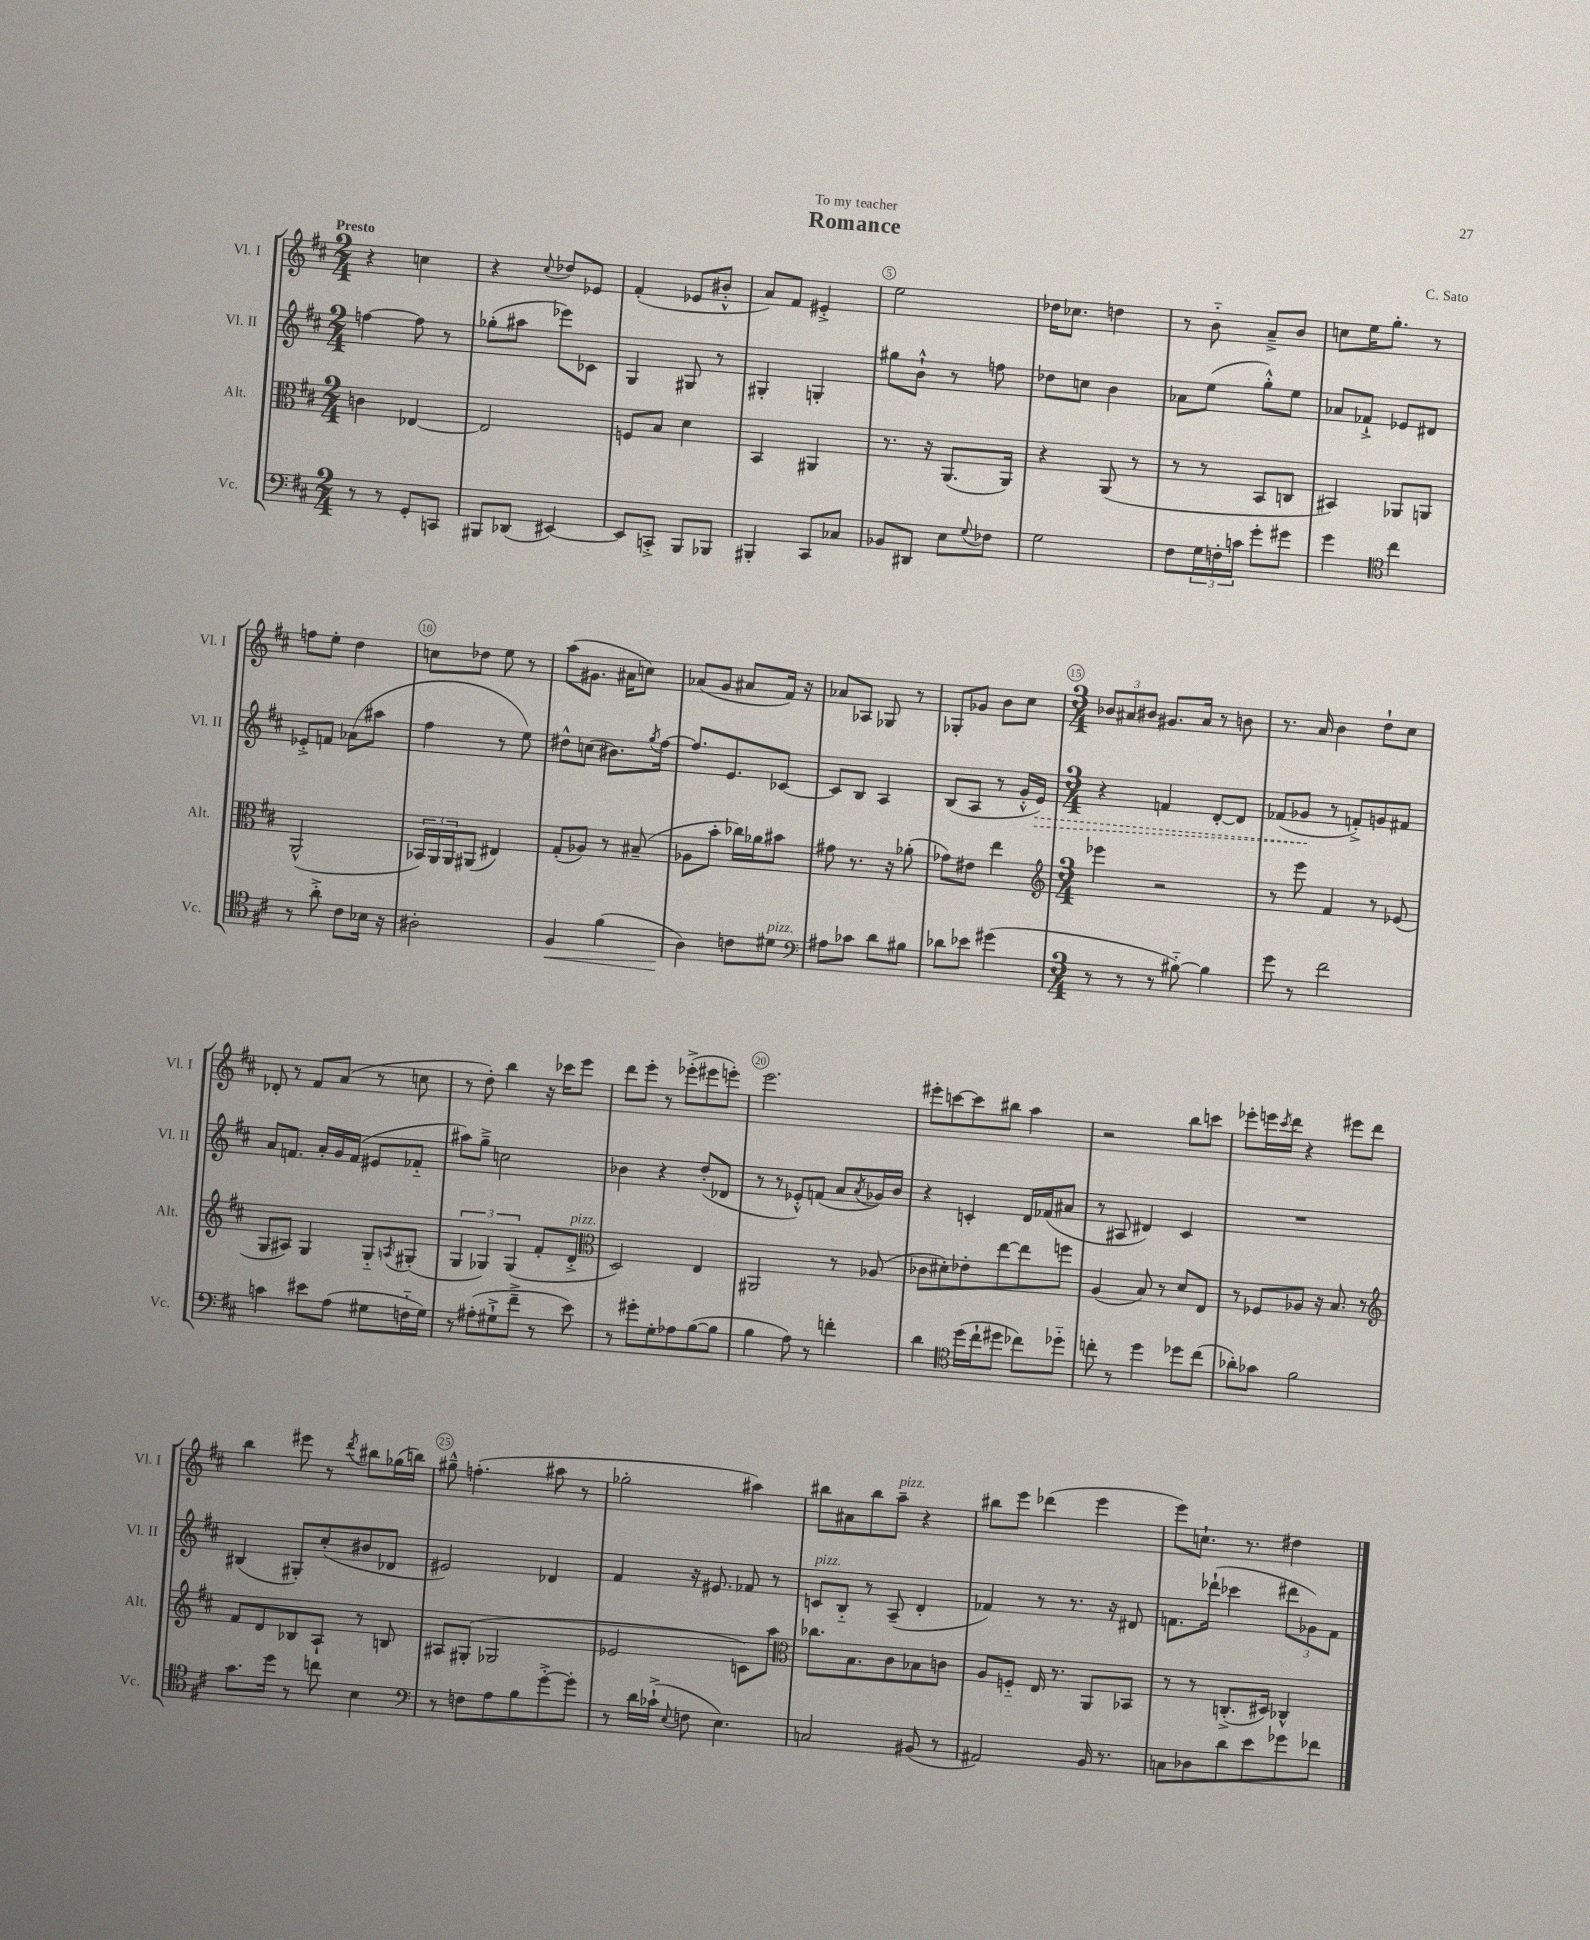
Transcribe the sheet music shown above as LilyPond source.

\header { title = "Romance" composer = "C. Sato" dedication = "To my teacher" }
<<
\new StaffGroup <<
\new Staff = "s0" \with { instrumentName = "Vl. I" shortInstrumentName = "Vl. I" } {
    \clef treble \key d \major \numericTimeSignature \time 2/4 \tempo "Presto"
    r4 c''4 |
    r4 \appoggiatura { cis''8 } des''8 ees'8 |
    fis'4-.( ees'8 bis'8-.-^ |
    a'8) fis'8 eis'4-.-> |
    e''2 |
    des''16 ces''8. d''4 |
    r8 b'8-_ a'8---> b'8 |
    c''8 e''16 g''8.-. r8 |
    f''8 e''8-. d''4 |
    c''8 des''8 e''8 r8 |
    a''8( gis'8. ais'16 c''8) |
    aes'8( g'8 ais'8 fis'16) r16 |
    aes'8 aes8 ges8 r8 |
    ges8-. ges'8 b'8 cis''8 |
    \numericTimeSignature \time 3/4 \tuplet 3/2 { bes'8 ais'8 bis'8 } gis'8. ais'16 r8 b'8 |
    r8. a'16 b'4 d''8-! cis''8 |
    des'8-. r8 fis'8 a'8( r8 c''8 |
    r8 d''8-.) b''4 r16 ces'''16 e'''8 |
    d'''8 e'''8-. r8 ees'''8-.->( eis'''8 e'''8-.) |
    e'''2. |
    eis'''8-. c'''8~ c'''8 bis''8 a''4 |
    r2 b''8 c'''8 |
    ees'''8-. e'''16 \acciaccatura { cis'''8 } d'''16 r4 eis'''8 d'''8 |
    b''4 eis'''8 r8 \acciaccatura { d'''8 } bis''8 ges''16( b''16) |
    gis''8---^ f''4.-.( ais''8 r8 |
    ges''2-. ais''4) |
    bis''8 ais'8 bis''8 a''8--^\markup { \italic "pizz." } r4 |
    bis''8 e'''8 des'''4( e'''4 |
    e'''8) c''8.-! r8. dis''4 \bar "|." |
}
\new Staff = "s1" \with { instrumentName = "Vl. II" shortInstrumentName = "Vl. II" } {
    \clef treble \key d \major \numericTimeSignature \time 2/4
    f''4~ f''8 r8 |
    ges''8-.( ais''8 ees'''8) ces'8 |
    g4 gis8 r8 |
    gis4-. g4-. |
    gis''8 b'8-!-^ r8 f''8 |
    des''8 c''8 b'4 |
    aes'8 e''8( g''8-.-^) e''8 |
    aes'8 fes'8-!-> ees'8 dis'8 |
    ees'8-.-> f'8 aes'8( ais''8 |
    fis''4 r8 e''8) |
    dis''8-^ c''8( bis'8.) \acciaccatura { g''8 } fis''16~ |
    fis''8. e'8. ces'8~ |
    ces'8 b8 a4 |
    b8( a8 r8 g'16-.-^ \once \override Hairpin.style = #'dashed-line e'16\>) |
    \numericTimeSignature \time 3/4 r4 f'4 d'8~-. d'8 |
    fes'8( ges'8\! r8 f'8-.->) g'8 fis'8 |
    a'8 f'8. a'16-. g'16 f'16( eis'8 fes'8-_ |
    ais''8) g''8---> c''2 |
    bes'4 r4 d''8-.( des'8 |
    r8 r8 ees'8-.-^) f'8( a'8 \acciaccatura { a'8 } ges'16) b'16 |
    r4 c'4-. d'16 fes'16( ais'8 |
    r8 ais8 dis'4) cis'4 |
    R2. |
    bis4( gis8-.) cis''8-.( bis'8 des'8 |
    eis'2) des'4 |
    fis'4 r16 eis'8. fes'8 r8 |
    c'8^\markup { \italic "pizz." } b8-_ r8 a8--( d'4-. |
    fes'4) r8 r8. r16 dis'8 |
    f'8. des'''16-!( ces'''4 \tuplet 3/2 { dis'''8 ges'8) f'8 } \bar "|." |
}
\new Staff = "s2" \with { instrumentName = "Alt." shortInstrumentName = "Alt." } {
    \clef alto \key d \major \numericTimeSignature \time 2/4
    c'4 ees4~ |
    ees2 |
    f8 b8 d'4 |
    b,4 ais,4 |
    r8. r16 a,8.( a,16) |
    r4 a,8( r8 |
    r8 r8 b,8 c8 |
    bis,4) aes,8 a,8 |
    a,2-^( |
    \tuplet 3/2 { bes,16) a,16 a,16 } ais,8( eis4) |
    g8-.( aes8) r8 bis8--( |
    aes8 b'8-. ces''16) aes'16 bis'8 |
    gis'8 r8. r16 aes'8-.( |
    ges'8) eis'8 e''4 |
    \numericTimeSignature \time 3/4 \clef treble ees'''4 r2 |
    r8 e'''8 fis'4 r8 ees'8( |
    g8 ais8) g4 g8-_ \acciaccatura { a8 } gis8-.( |
    \tuplet 3/2 { g4 ges4) ges4( } fis'8-. d'8-.->^\markup { \italic "pizz." } |
    \clef alto d2) e4 |
    ais,2 r8 aes8( |
    ces'8 dis'8-.) ees'8-. e''8~ e''8 f''8 |
    a4( b8) r8 d'8 e8 |
    r8 fes8 aes8 r16 b8. r8 |
    \clef treble fis'8 d'8 bes8 a8-! r8 b8 |
    ais8 gis8-.( ges2 |
    ees'2 c'8) a''8 |
    \clef alto ces''8. b8. cis'8 bes8 c'8 |
    a8 f8-_ e16 r8. a,8 bes,8 |
    r8 r8 c8.-.->( dis16) ces4-^ \bar "|." |
}
\new Staff = "s3" \with { instrumentName = "Vc." shortInstrumentName = "Vc." } {
    \clef bass \key d \major \numericTimeSignature \time 2/4
    r8 r8 g,8-. c,8 |
    bis,,8 des,8( eis,4~) |
    eis,8 c,8-.-> b,,8 bes,,8 |
    bis,,4-. cis,8 ces8 |
    bes,8 dis,8 e8 \appoggiatura { g8 } fes8 |
    g2 |
    fis8 \tuplet 3/2 { g16 f16-. c'16 } g'8-. gis'8 |
    g'4 \clef tenor cis''4 |
    r8 a'8-.-> cis'8 bes16 r16 |
    ais2-. |
    fis4\< fis'4( |
    a4\!) c'8 dis'8^\markup { \italic "pizz." } |
    \clef bass ais8 ces'8 d'8 bis8 |
    des'8 ees'8 gis'4( |
    \numericTimeSignature \time 3/4 r8 r8 r8 bis8~-_) bis4 |
    g'8 r8 fis'2 |
    c'4 eis'8 a8( gis8 f16-_ gis16) |
    r8 ais8-.( gis8-!-> fis'8---> r8 e'8) |
    r8 gis'8-. g8-. aes8 b8~( b8 |
    b4 a8) r8 f'4-. |
    d'4 \clef tenor d''16( cis''16-! dis''8 ces''8) des''8-_ |
    c''8-. r8 d''4 des''8 c''8( |
    aes'8-.) ges'8 fis'2 |
    g'8. d''16 r8 c''8 b4 |
    \clef bass r8 f8 a8 b8 g'8~-.-> g'8-. |
    r8 d'16 ces'16-!->( \appoggiatura { e8 } f8 e4.) |
    c2 bis,8( r8 |
    ais,2) b,16 r8. |
    c8 des8 d'8 e'8 ges'8 fes'8 \bar "|." |
}
>>
>>
\layout { \context { \Score \override BarNumber.break-visibility = ##(#f #t #t) barNumberVisibility = #(every-nth-bar-number-visible 5) \override BarNumber.stencil = #(make-stencil-circler 0.1 0.3 ly:text-interface::print) } }
